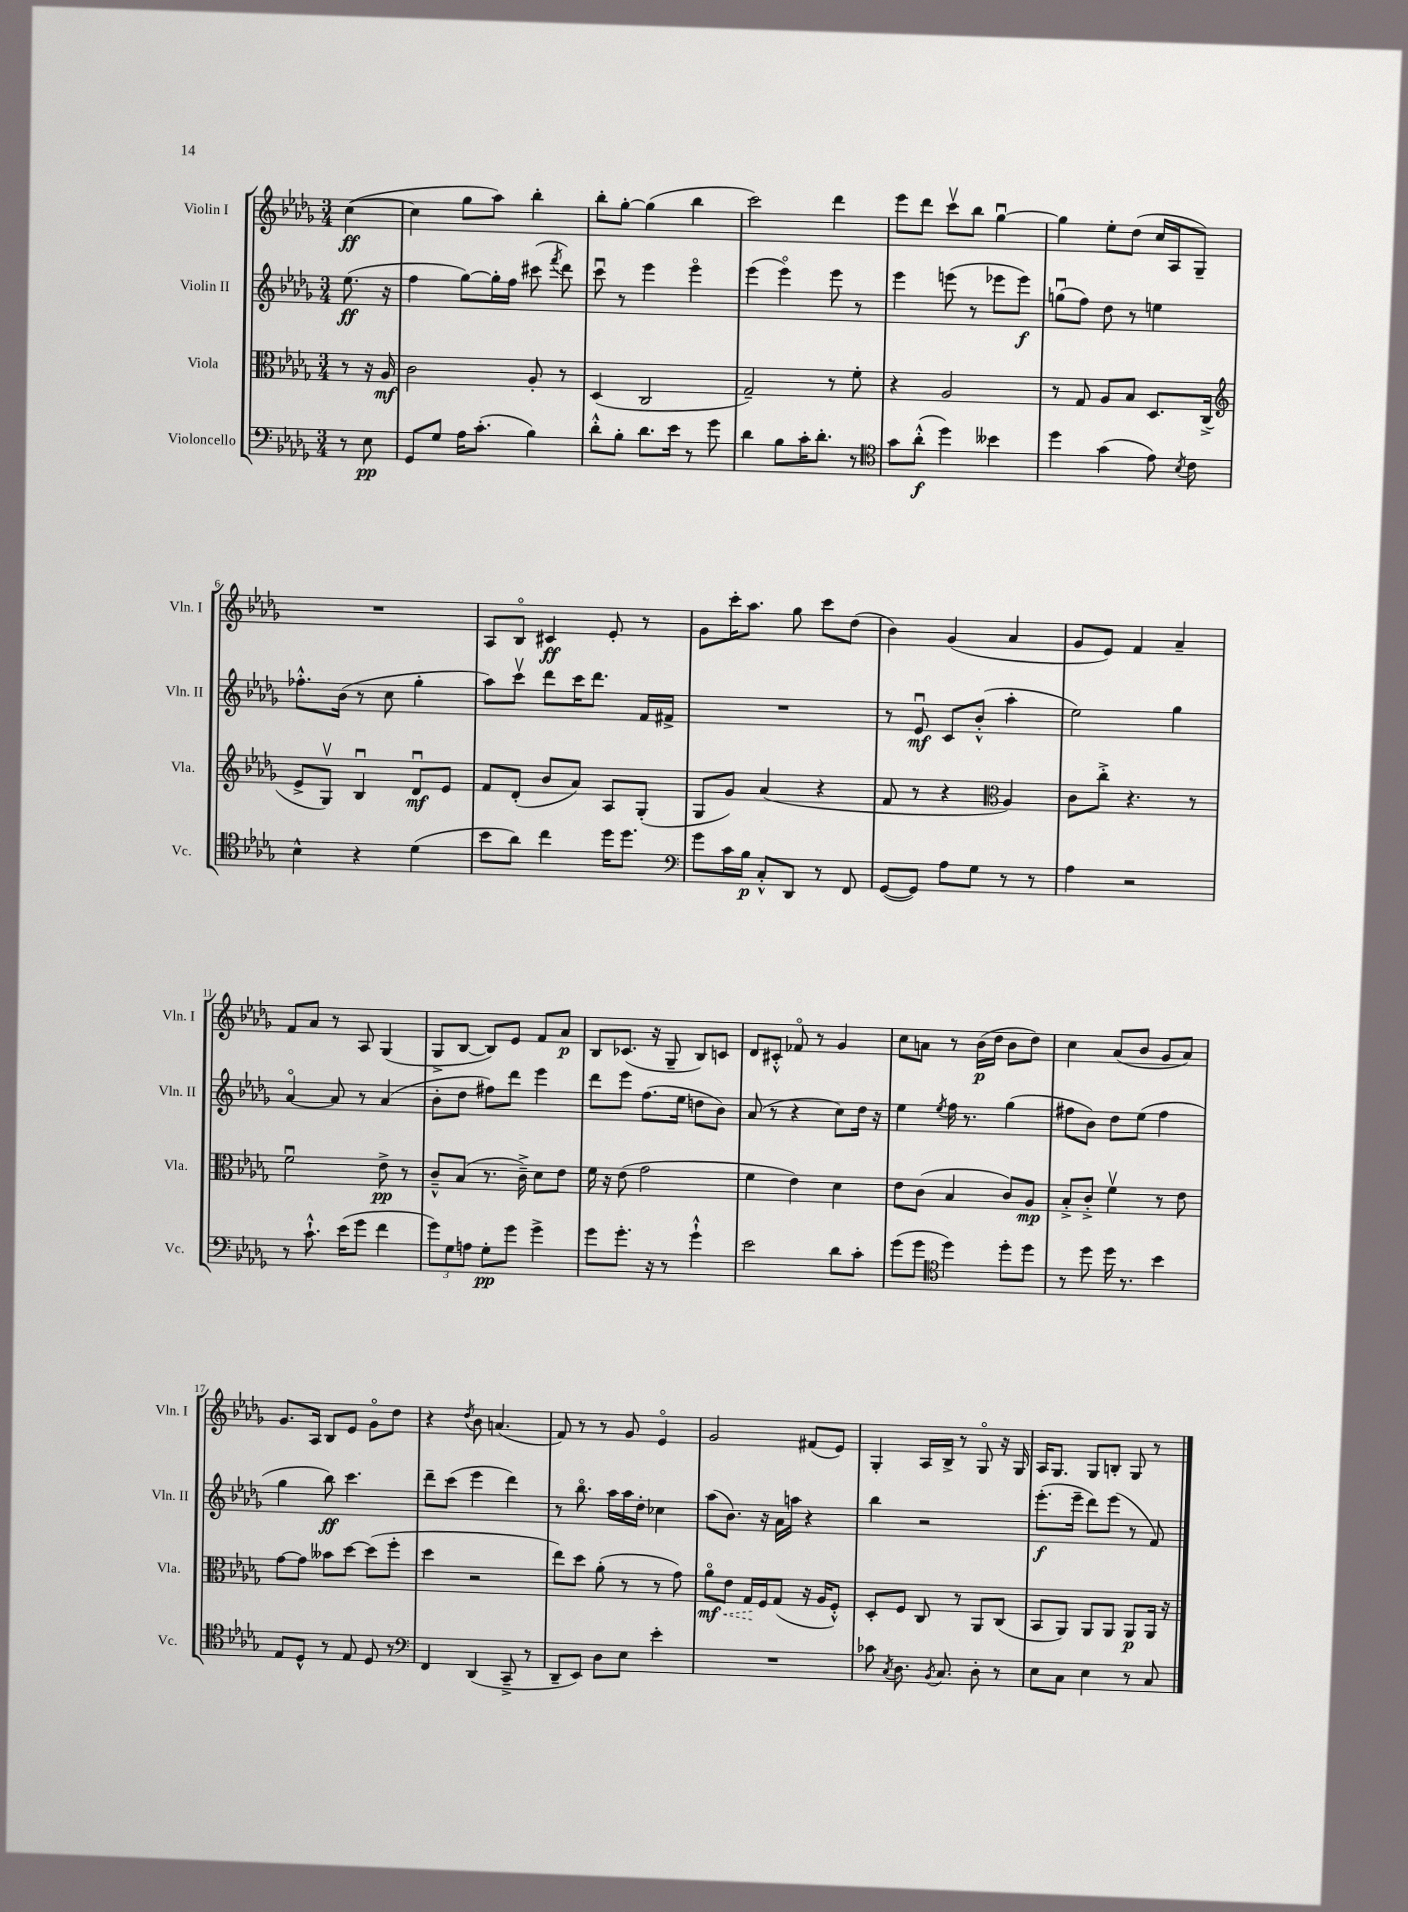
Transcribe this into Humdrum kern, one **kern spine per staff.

**kern	**dynam	**kern	**dynam	**kern	**dynam	**kern	**dynam
*part4	*part4	*part3	*part3	*part2	*part2	*part1	*part1
*staff4	*staff4	*staff3	*staff3	*staff2	*staff2	*staff1	*staff1
*I"Violoncello	*	*I"Viola	*	*I"Violin II	*	*I"Violin I	*
*I'Vc.	*	*I'Vla.	*	*I'Vln. II	*	*I'Vln. I	*
*clefF4	*	*clefC3	*	*clefG2	*	*clefG2	*
*k[b-e-a-d-g-]	*	*k[b-e-a-d-g-]	*	*k[b-e-a-d-g-]	*	*k[b-e-a-d-g-]	*
*M3/4	*	*M3/4	*	*M3/4	*	*M3/4	*
=	=	=	=	=	=	=	=
8r	.	8r	.	(8.ee-\	ff	([4cc\	ff
8E-\	pp	16r	.	.	.	.	.
.	.	16A-/	mf	16r	.	.	.
=1	=1	=1	=1	=1	=1	=1	=1
8GG-/L	.	2c\	.	4ff\	.	4cc\]	.
8G-/J	.	.	.	.	.	.	.
16A-\KL	.	.	.	[8gg-\L)	.	8gg-\L	.
(8.c'\J	.	.	.	.	.	.	.
.	.	.	.	16gg-'\L]	.	8aa-\J)	.
.	.	.	.	16ff\JJ	.	.	.
4B-\)	.	8A-'/	.	(8ccc#X\	.	4bb-'\	.
.	.	.	.	8qfff/	.	.	.
.	.	8r	.	8ddd-\)	.	.	.
=2	=2	=2	=2	=2	=2	=2	=2
8d-'^^\L	.	(4D-/	.	8cccu\	.	8bb-'\L	.
8B-'\J	.	.	.	8r	.	[8gg-'\J	.
8.d-\L	.	2C/	.	4eee-\	.	(4gg-\]	.
16e-\Jk	.	.	.	.	.	.	.
8r	.	.	.	4eee-\	.	4bb-\	.
8g-\	.	.	.	.	.	.	.
=3	=3	=3	=3	=3	=3	=3	=3
4d-\	.	2G-~/)	.	(4eee-\	.	2ccc\)	.
8B-\L	.	.	.	4eee-\)	.	.	.
16c'\K	.	.	.	.	.	.	.
8.d-'\J	.	.	.	.	.	.	.
.	.	8r	.	8eee-\	.	4ddd-\	.
8r	.	8f'\	.	8r	.	.	.
=4	=4	=4	=4	=4	=4	=4	=4
*clefC4	*	*	*	*	*	*	*
8g-\L	.	4r	.	4eee-\	.	8eee-\L	.
(8a-'^^\J	f	.	.	.	.	8ddd-\J	.
4dd-\)	.	2A-/	.	(8eeen\	.	8cccv\L	.
.	.	.	.	8r	.	8bb-\J	.
4b--X\	.	.	.	8eee-X\L	.	[4gg-u\	.
.	.	.	.	8eee-\J)	f	.	.
=5	=5	=5	=5	=5	=5	=5	=5
4dd-\	.	8r	.	(8ggnu\L	.	4gg-\]	.
.	.	8G-/	.	8ff\J)	.	.	.
(4g-\	.	8A-/L	.	8dd-\	.	8ee-'\L	.
.	.	8B-/J	.	8r	.	(8dd-\J	.
8e-\)	.	8.D-/L	.	4een\	.	16cc/LL	.
.	.	.	.	.	.	16A-/J	.
8qB-/	.	.	.	.	.	.	.
8c\	.	.	.	.	.	8G-~/J)	.
.	.	(16C^/Jk	.	.	.	.	.
!!LO:LB:g=z
=6	=6	=6	=6	=6	=6	=6	=6
*	*	*clefG2	*	*	*	*	*
4B-^^\	.	8e-^/L	.	8.ff-X'^^\L	.	2.r	.
.	.	8G-v/J)	.	.	.	.	.
.	.	.	.	(16b-\Jk	.	.	.
4r	.	4B-u/	.	8r	.	.	.
.	.	.	.	8cc\	.	.	.
(4d-\	.	8d-u/L	mf	4gg-'\	.	.	.
.	.	8e-/J	.	.	.	.	.
=7	=7	=7	=7	=7	=7	=7	=7
8b-\L	.	8f/L	.	8aa-\L)	.	8A-/L	.
8a-\J)	.	(8d-'/J	.	8cccv\J	.	8B-/J	.
4cc\	.	8b-/L	.	8ddd-\L	.	4c#X/	ff
.	.	8a-/J)	.	16ccc\K	.	.	.
.	.	.	.	8.ddd-\J	.	.	.
16dd-\KL	.	8A-/L	.	.	.	8e-'/	.
8.dd-\J	.	.	.	.	.	.	.
.	.	(8G-'/J	.	16f/LL	.	8r	.
.	.	.	.	16f#X^/JJ	.	.	.
=8	=8	=8	=8	=8	=8	=8	=8
*clefF4	*	*	*	*	*	*	*
8g-\L	.	8G-/L	.	2.r	.	8g-\L	.
16c\L	.	8g-/J)	.	.	.	16ccc'\K	.
16B-\JJ	p	.	.	.	.	8.aa-\J	.
8C'^^/L	.	(4a-/	.	.	.	.	.
8DD-/J	.	.	.	.	.	8gg-\	.
8r	.	4r	.	.	.	8ccc\L	.
8FF/	.	.	.	.	.	(8dd-\J	.
=9	=9	=9	=9	=9	=9	=9	=9
([8GG-/L	.	8f/	.	8r	.	4b-\)	.
8GG-/J])	.	8r	.	8e-u/	mf	.	.
8A-\L	.	4r	.	8c/L	.	(4g-/	.
8G-\J	.	.	.	(8b-'^^/J	.	.	.
*	*	*clefC3	*	*	*	*	*
8r	.	4A-/)	.	4aa-'\	.	4a-/	.
8r	.	.	.	.	.	.	.
=10	=10	=10	=10	=10	=10	=10	=10
4A-\	.	8c\L	.	2ee-\)	.	8g-/L	.
.	.	8cc'^\J	.	.	.	8e-/J)	.
2r	.	4.r	.	.	.	4f/	.
.	.	.	.	4gg-\	.	4a-~/	.
.	.	8r	.	.	.	.	.
!!LO:LB:g=z
=11	=11	=11	=11	=11	=11	=11	=11
8r	.	2fu\	.	[4a-/	.	8f/L	.
8.c`^^\	.	.	.	.	.	8a-/J	.
.	.	.	.	8a-/]	.	8r	.
(16e-\KL	.	.	.	.	.	.	.
8g-\J	.	.	.	8r	.	8A-/	.
4f\	.	8e-^\	pp	(4a-/	.	(4G-/	.
.	.	8r	.	.	.	.	.
=12	=12	=12	=12	=12	=12	=12	=12
12g-\L)	.	8c~^^/L	.	8b-'\L	.	8G-^/L	.
12G-\	.	.	.	.	.	.	.
.	.	(8B-/J	.	8dd-\J	.	[8B-/J	.
12An\J	.	.	.	.	.	.	.
8G-'\L	pp	8.r	.	8ff#X\L)	.	8B-/L])	.
8g-\J	.	.	.	8ddd-\J	.	8e-/J	.
.	.	16c~^\)	.	.	.	.	.
4g-^\	.	8d-\L	.	4eee-\	.	8f/L	.
.	.	8e-\J	.	.	.	8a-/J	p
=13	=13	=13	=13	=13	=13	=13	=13
8g-\L	.	16f\	.	8ddd-\L	.	8B-/L	.
.	.	16r	.	.	.	.	.
8.g-'\J	.	(8e-\	.	8eee-\J	.	(8.c-X/J	.
.	.	2g-\	.	(8.ff\L	.	.	.
16r	.	.	.	.	.	16r	.
8r	.	.	.	.	.	8G-~/	.
.	.	.	.	16ee-\Jk	.	.	.
4g-`^^\	.	.	.	8ddn\L	.	8B-/L)	.
.	.	.	.	8b-\J)	.	8cn/J	.
=14	=14	=14	=14	=14	=14	=14	=14
2e-\	.	4f\	.	(8a-/	.	8d-/L	.
.	.	.	.	8r	.	8c#X'^^/J	.
.	.	4e-\)	.	4r	.	8f-X/	.
.	.	.	.	.	.	8r	.
8d-\L	.	4d-\	.	8cc\L)	.	4g-/	.
8c'\J	.	.	.	16dd-\Jk	.	.	.
.	.	.	.	16r	.	.	.
=15	=15	=15	=15	=15	=15	=15	=15
(8g-\L	.	8e-\L	.	4ee-\	.	8cc\L	.
8g-\J	.	(8c\J	.	.	.	8an\J	.
*clefC4	*	*	*	*	*	*	*
.	.	.	.	8qee-/	.	.	.
4dd-\)	.	4B-/	.	16ff\	.	8r	.
.	.	.	.	8.r	.	.	.
.	.	.	.	.	.	(16b-\LL	p
.	.	.	.	.	.	16dd-\JJ	.
8dd-'\L	.	8c/L)	.	(4gg-\	.	8b-\L	.
8dd-\J	.	8A-/J	mp	.	.	8dd-\J)	.
=16	=16	=16	=16	=16	=16	=16	=16
8r	.	8B-'^/L	.	8ff#X\L	.	4cc\	.
8dd-\	.	8c'^/J	.	8b-\J)	.	.	.
16dd-\	.	4fv\	.	8dd-\L	.	(8a-/L	.
8.r	.	.	.	.	.	.	.
.	.	.	.	(8ee-\J	.	8b-/J	.
4b-\	.	8r	.	4ff#\	.	8g-/L	.
.	.	8e-\	.	.	.	8a-/J)	.
!!LO:LB:g=z
=17	=17	=17	=17	=17	=17	=17	=17
8E-/L	.	[8g-\L	.	4gg-\	.	8.g-/L	.
8D-^^/J	.	8g-\J]	.	.	.	.	.
.	.	.	.	.	.	16A-/Jk	.
8r	.	8b--X\L	.	8bb-\)	ff	8B-/L	.
8E-/	.	[8dd-\J	.	4.ccc\	.	8e-/J	.
8D-/	.	(8dd-\L]	.	.	.	8g-\L	.
8r	.	8ff'\J	.	.	.	8dd-\J	.
=18	=18	=18	=18	=18	=18	=18	=18
*clefF4	*	*	*	*	*	*	*
4FF/	.	4dd-\	.	8ddd-~\L	.	4r	.
.	.	.	.	(8ccc\J	.	.	.
.	.	.	.	.	.	8qdd-/	.
(4DD-/	.	2r	.	4eee-\	.	8b-\	.
.	.	.	.	.	.	(4.an/	.
8CC~^/	.	.	.	4ddd-\)	.	.	.
8r	.	.	.	.	.	.	.
=19	=19	=19	=19	=19	=19	=19	=19
8DD-~/L	.	8ee-\L)	.	8r	.	8f/)	.
8EE-/J)	.	8dd-\J	.	8.bb-\	.	8r	.
8D-\L	.	(8a-'\	.	.	.	8r	.
.	.	.	.	16aa-\LL	.	.	.
8E-\J	.	8r	.	16aa-\	.	8g-/	.
.	.	.	.	16dd-'\JJ	.	.	.
4e-'\	.	8r	.	4cc-X\	.	4e-/	.
.	.	8g-\)	.	.	.	.	.
=20	=20	=20	=20	=20	=20	=20	=20
!	!	!	!LO:HP:b	!	!	!	!
2.r	.	8a-\L	< mf	(8aa-\L	.	2g-/	.
.	.	8e-\J	.	8.b-\J)	.	.	.
.	.	16G-/LL	.	.	.	.	.
.	.	16F/J	[	16r	.	.	.
.	.	(8G-/J	.	16a-\LL	.	.	.
.	.	.	.	16aan\JJ	.	.	.
.	.	16r	.	4r	.	(8f#X/L	.
.	.	16A-/KL	.	.	.	.	.
.	.	8F'^^/J)	.	.	.	8e-/J)	.
=21	=21	=21	=21	=21	=21	=21	=21
8c-X\	.	8D-'/L	.	4bb-\	.	4G-'/	.
8qC/	.	.	.	.	.	.	.
8.D-\	.	8F/J	.	.	.	.	.
.	.	8C/	.	2r	.	16A-/LL	.
8qBB-/	.	.	.	.	.	.	.
8.C/	.	.	.	.	.	16B-^/JJ	.
.	.	8r	.	.	.	8r	.
8D-'\	.	8AA-/L	.	.	.	8G-/	.
8r	.	(8C/J	.	.	.	16r	.
.	.	.	.	.	.	16G-/	.
=22	=22	=22	=22	=22	=22	=22	=22
8E-\L	.	8BB-/L	.	(8.eee-'\L	f	16A-/KL	.
.	.	.	.	.	.	8.G-/J	.
8C\J	.	8AA-/J)	.	.	.	.	.
.	.	.	.	16eee-~\Jk	.	.	.
4E-\	.	8AA-/L	.	8ddd-\L)	.	8G-/L	.
.	.	8AA-/J	.	(8eee-\J	.	8Bn'/J	.
8r	.	8AA-/L	p	8r	.	8G-/	.
8C/	.	16AA-/Jk	.	8f/)	.	8r	.
.	.	16r	.	.	.	.	.
==	==	==	==	==	==	==	==
*-	*-	*-	*-	*-	*-	*-	*-
